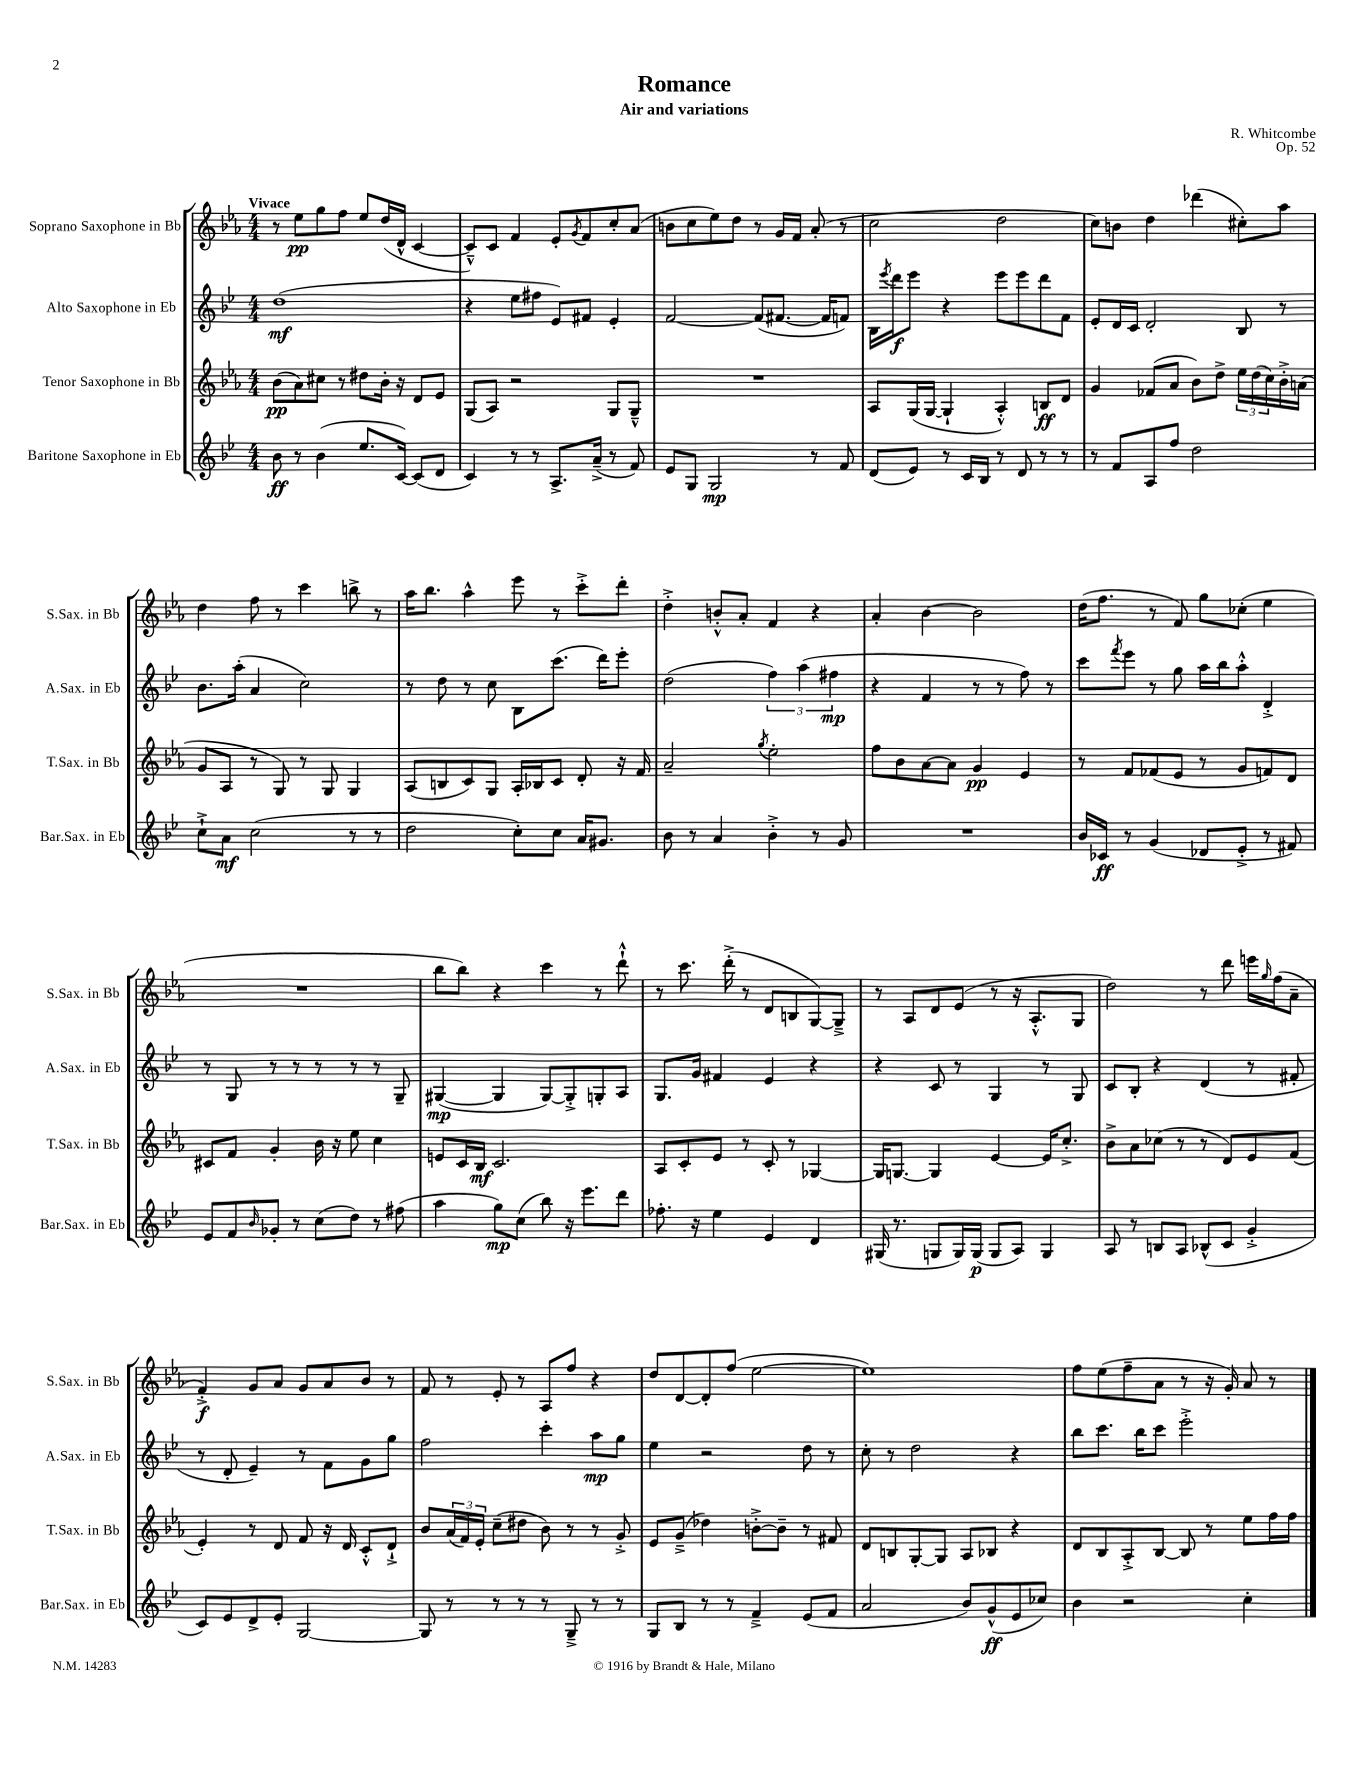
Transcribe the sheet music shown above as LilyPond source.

\header { title = "Romance" composer = "R. Whitcombe" subtitle = "Air and variations" opus = "Op. 52" }
<<
\new StaffGroup <<
\new Staff = "s0" \with { instrumentName = "Soprano Saxophone in Bb" shortInstrumentName = "S.Sax. in Bb" } {
    \clef treble \key ees \major \numericTimeSignature \time 4/4 \tempo "Vivace"
    r8 ees''8\pp g''8 f''8 ees''8 d''16( d'16-^ c'4~ |
    c'8---^) c'8 f'4 ees'8-. \acciaccatura { g'8 } f'8 c''8-. aes'8( |
    b'8 c''8 ees''8) d''8 r8 g'16 f'16 aes'8-.( r8 |
    c''2 d''2 |
    c''8) b'8 d''4 des'''4( cis''8-.) aes''8 |
    d''4 f''8 r8 c'''4 b''8-> r8 |
    aes''16 bes''8. aes''4-^ ees'''8 r8 c'''8-.-> d'''8-. |
    d''4-.-> b'8-.-^ aes'8-. f'4 r4 |
    aes'4-. bes'4~ bes'2 |
    d''16( f''8. r8 f'8) g''8 ces''8-.( ees''4 |
    R1 |
    bes''8 bes''8) r4 c'''4 r8 d'''8-!-^ |
    r8 c'''8. d'''16-.->( r8 d'8 b8 g8~) g8---> |
    r8 aes8 d'8 ees'8( r8 r16 aes8.-.-^ g8 |
    d''2) r8 d'''8 e'''16 \grace { g''16 } f''16( aes'8-- |
    f'4-.->\f) g'8 aes'8 g'8 aes'8 bes'8 r8 |
    f'8 r8 ees'8-. r8 aes8 f''8 r4 |
    d''8 d'8~ d'8-. f''8( ees''2~ |
    ees''1) |
    f''8 ees''8( f''8-- aes'8 r8 r16 g'16-.) aes'8 r8 \bar "|." |
}
\new Staff = "s1" \with { instrumentName = "Alto Saxophone in Eb" shortInstrumentName = "A.Sax. in Eb" } {
    \clef treble \key bes \major \numericTimeSignature \time 4/4
    d''1\mf( |
    r4 ees''8 fis''8 ees'8) fis'8 ees'4-. |
    f'2~ f'8( fis'8.~ fis'16 f'8) |
    bes16 \acciaccatura { ees'''8 } d'''16\f ees'''8 r4 ees'''8 ees'''8 d'''8 f'8 |
    ees'8-. d'16 c'16 d'2-. bes8 r8 |
    bes'8. a''16-.( a'4 c''2) |
    r8 d''8 r8 c''8 bes8 c'''8.( d'''16) ees'''8-. |
    d''2( \tuplet 3/2 { f''4) a''4( fis''4\mp } |
    r4 f'4 r8 r8 f''8) r8 |
    c'''8 \acciaccatura { f'''8 } ees'''8 r8 g''8 a''16 bes''16 a''8-.-^ d'4-.-> |
    r8 g8 r8 r8 r8 r8 r8 g8-- |
    gis4~\mp( gis4 gis8~) gis8-.-> g8-. a8 |
    g8. g'16 fis'4 ees'4 r4 |
    r4 c'8 r8 g4 r8 g8 |
    c'8 bes8-. r4 d'4( r8 fis'8-. |
    r8 d'8-. ees'4--) r8 f'8 g'8 g''8 |
    f''2 c'''4-. a''8\mp g''8 |
    ees''4 r2 d''8 r8 |
    c''8-. r8 d''2 r4 |
    bes''8 c'''8. bes''16 c'''8 ees'''2-.-> \bar "|." |
}
\new Staff = "s2" \with { instrumentName = "Tenor Saxophone in Bb" shortInstrumentName = "T.Sax. in Bb" } {
    \clef treble \key ees \major \numericTimeSignature \time 4/4
    bes'8\pp( aes'8) cis''8 r8 dis''8 bes'16-. r16 d'8 ees'8 |
    g8( aes8) r2 g8 g8---^ |
    R1 |
    aes8 g16( g16~ g4-! aes4-.-^) b8\ff d'8 |
    g'4 fes'8( aes'8 bes'8) d''8-> \tuplet 3/2 { ees''16 d''16( c''16) } bes'16-.-> a'16( |
    g'8 aes8 r8 g8) r8 g8 g4 |
    aes8( b8 c'8) g8 aes16-. bes16 c'8 d'8-. r16 f'16 |
    aes'2-- \acciaccatura { g''8 } ees''2-. |
    f''8 bes'8 aes'8~ aes'8 g'4\pp ees'4 |
    r8 f'8 fes'8( ees'8 r8 g'8 f'8) d'8 |
    cis'8 f'8 g'4-. bes'16 r16 ees''8 c''4 |
    e'8 c'16 bes16\mf c'2. |
    aes8 c'8-. ees'8 r8 c'8-. r8 ges4~ |
    ges16 g8.~ g4 ees'4~ ees'16 c''8.-.-> |
    bes'8-> aes'8 ces''8( r8 r8 d'8) ees'8 f'8( |
    ees'4-.) r8 d'8 f'8 r16 d'16 c'8-.-^ d'8-!-> |
    bes'8 \tuplet 3/2 { aes'16( f'16) ees'16-. } c''8--( dis''8 bes'8) r8 r8 g'8-.-> |
    ees'8 g'8--->( des''4) b'8~-.-> b'8-- r8 fis'8 |
    d'8 b8 g8~-. g8 aes8 bes8 r4 |
    d'8 bes8 aes8-.-> bes8~ bes8 r8 ees''8 f''16 f''16 \bar "|." |
}
\new Staff = "s3" \with { instrumentName = "Baritone Saxophone in Eb" shortInstrumentName = "Bar.Sax. in Eb" } {
    \clef treble \key bes \major \numericTimeSignature \time 4/4
    bes'8\ff r8 bes'4( ees''8. c'16~) c'8( d'8 |
    c'4) r8 r8 a8.-> a'16--->( r8 f'8) |
    ees'8 g8 g2\mp r8 f'8 |
    d'8( ees'8) r8 c'16 bes16 r8 d'8 r8 r8 |
    r8 f'8 a8 f''8 d''2 |
    c''8-!-> a'8\mf c''2( r8 r8 |
    d''2 c''8-.) c''8 a'16 gis'8. |
    bes'8 r8 a'4 bes'4-.-> r8 g'8 |
    R1 |
    bes'16 ces'16\ff r8 g'4( des'8 ees'8-.-> r8 fis'8) |
    ees'8 f'8 \grace { bes'16 } ges'8-. r8 c''8( d''8) r8 fis''8( |
    a''4 g''8\mp) c''8( bes''8) r16 ees'''8. d'''8 |
    fes''8.-. r16 ees''4 ees'4 d'4 |
    gis16( r8. g8 g16) g16\p( g8 a8) g4 |
    a8 r8 b8 a8 bes8-^( c'8 g'4-.-> |
    c'8) ees'8 d'8-> ees'8-. g2~ |
    g8 r8 r8 r8 r8 g8---> r8 r8 |
    g8 bes8 r8 r8 f'4---> ees'8( f'8 |
    a'2 bes'8) g'8-^\ff( ees'8 ces''8) |
    bes'4 r2 c''4-. \bar "|." |
}
>>
>>
\layout { \context { \Score \remove "Bar_number_engraver" } }
